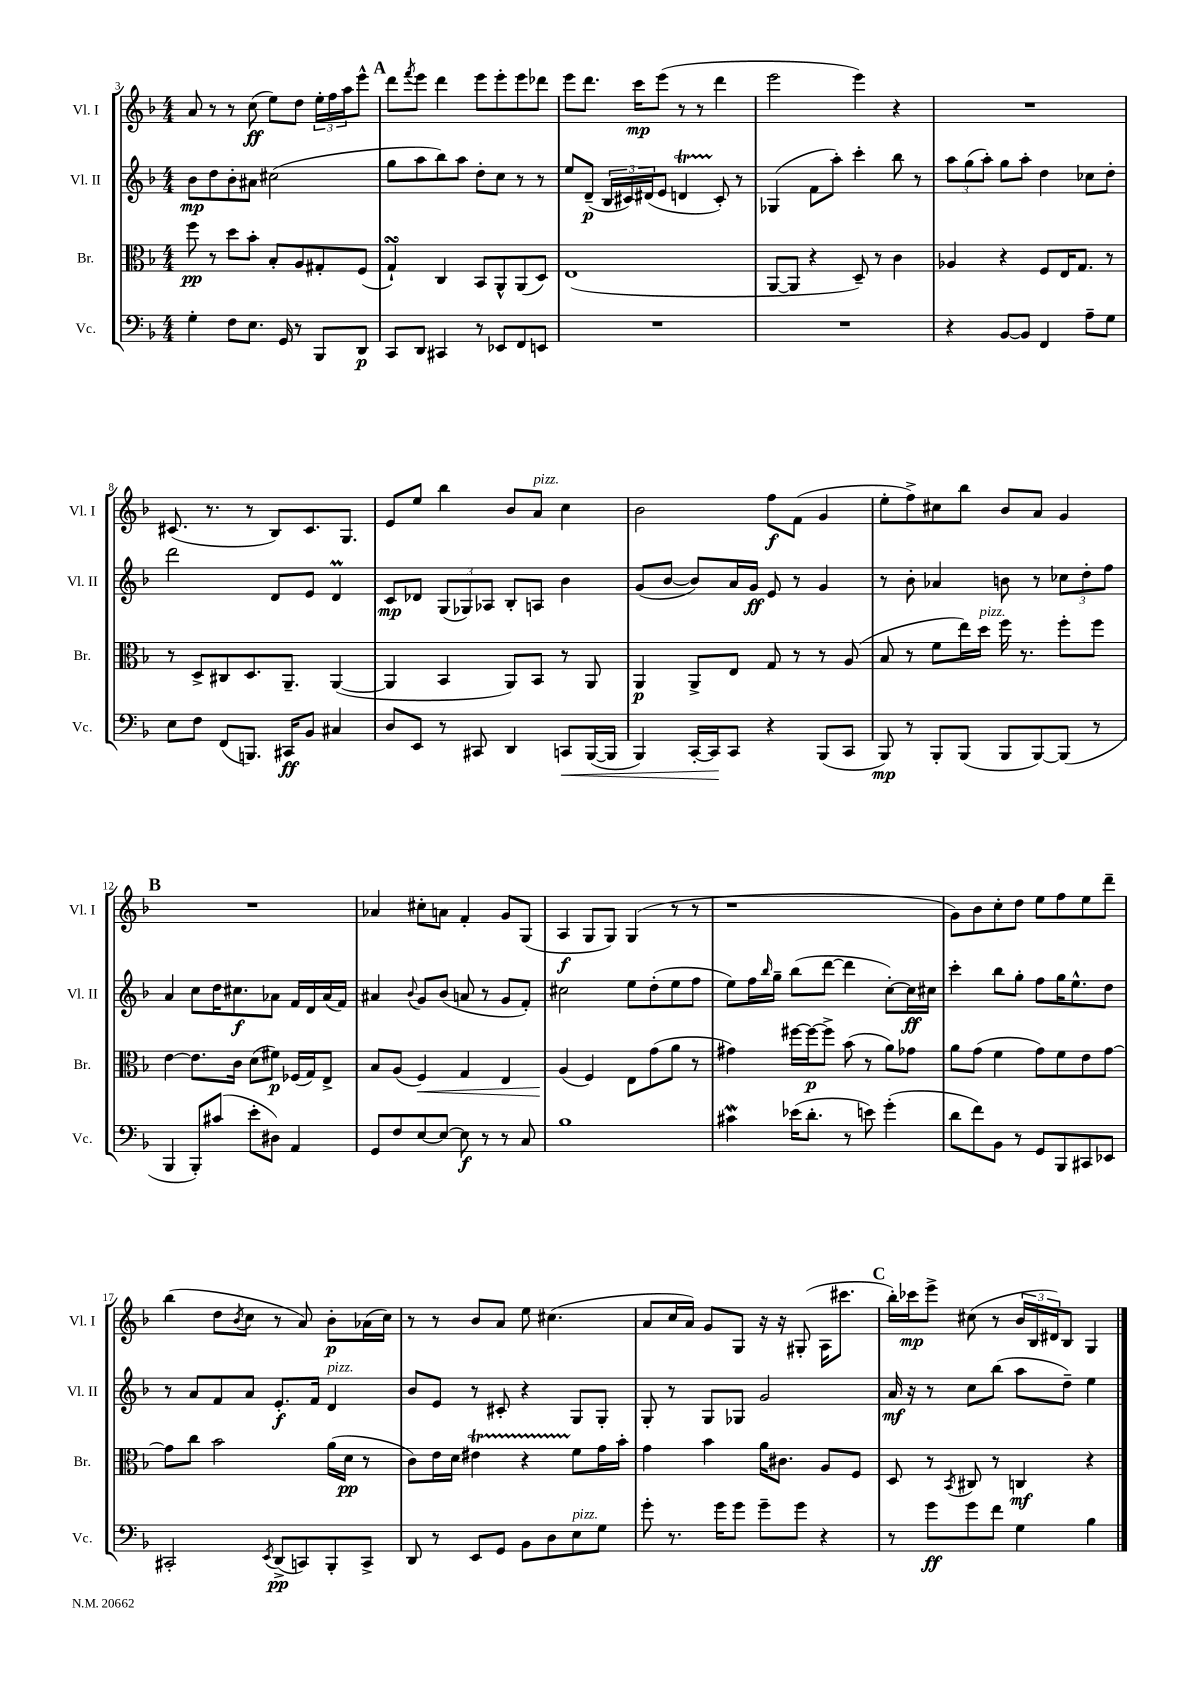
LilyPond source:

<<
\new StaffGroup <<
\new Staff = "s0" \with { instrumentName = "Vl. I" shortInstrumentName = "Vl. I" } {
    \clef treble \key f \major \numericTimeSignature \time 4/4
    a'8 r8 r8 c''8\ff( e''8) d''8 \tuplet 3/2 { e''16-. f''16 a''16 } e'''8-^ |
    \mark \markup { \bold "A" } d'''8 \acciaccatura { f'''8 } e'''8 d'''4 e'''8 e'''8-. e'''8 des'''8 |
    e'''8 d'''8. c'''16\mp e'''8( r8 r8 d'''4 |
    e'''2 e'''4) r4 |
    R1 |
    cis'8.( r8. r8 bes8) cis'8. g8. |
    e'8 e''8 bes''4 bes'8 a'8^\markup { \italic "pizz." } c''4 |
    bes'2 f''8\f f'8( g'4 |
    e''8-. f''8->) cis''8 bes''8 bes'8 a'8 g'4 |
    \mark \markup { \bold "B" } R1 |
    aes'4 cis''8-. a'8 f'4-. g'8 g8( |
    a4\f g8 g8) g4( r8 r8 |
    r1 |
    g'8) bes'8 c''8-. d''8 e''8 f''8 e''8 d'''8-- |
    bes''4( d''8 \acciaccatura { bes'8 } c''8 r8 a'8) bes'8-.\p aes'16( c''16) |
    r8 r8 bes'8 a'8 e''8 cis''4.( |
    a'8 c''16 a'16) g'8 g8 r16 r16 gis8-.( a16 cis'''8. |
    \mark \markup { \bold "C" } bes''16-.) ces'''16\mp e'''8-> cis''8( r8 \tuplet 3/2 { bes'16 bes16 dis'16) } bes8 g4 \bar "|." |
}
\new Staff = "s1" \with { instrumentName = "Vl. II" shortInstrumentName = "Vl. II" } {
    \clef treble \key f \major \numericTimeSignature \time 4/4
    bes'8\mp d''8 bes'8-. ais'8 cis''2( |
    \mark \markup { \bold "A" } g''8 a''8 bes''8) a''8 d''8-. c''8 r8 r8 |
    e''8 d'8--\p( \tuplet 3/2 { bes16 cis'16) dis'16( } e'8 d'4\startTrillSpan cis'8-.\stopTrillSpan) r8 |
    ges4( f'8 a''8-.) c'''4-. bes''8 r8 |
    \tuplet 3/2 { a''8 g''8( a''8-.) } g''8 a''8-. d''4 ces''8 d''8-. |
    d'''2 d'8 e'8 d'4\prall |
    c'8\mp des'8 \tuplet 3/2 { g8( ges8) aes8 } bes8-. a8 bes'4 |
    g'8( bes'8~ bes'8) a'16 g'16\ff e'8 r8 g'4 |
    r8 bes'8-. aes'4 b'8 r8 \tuplet 3/2 { ces''8 d''8-. f''8 } |
    \mark \markup { \bold "B" } a'4 c''8 d''16 cis''8.\f aes'8 f'16 d'16 aes'16( f'16) |
    ais'4 \appoggiatura { bes'8 } g'8 bes'8( a'8 r8 g'8 f'8-.) |
    cis''2 e''8 d''8-.( e''8 f''8 |
    e''8) f''16 \grace { bes''16 } g''16-- bes''8( d'''8~ d'''4 c''8~-.) c''16\ff cis''16 |
    c'''4-. bes''8 g''8-. f''8 g''16 e''8.-^ d''8 |
    r8 a'8 f'8 a'8 e'8.-.\f f'16 d'4^\markup { \italic "pizz." } |
    bes'8 e'8 r8 cis'8-. r4 g8 g8-. |
    g8-. r8 g8 ges8 g'2 |
    \mark \markup { \bold "C" } a'16\mf r16 r8 c''8 bes''8( a''8 d''8--) e''4 \bar "|." |
}
\new Staff = "s2" \with { instrumentName = "Br." shortInstrumentName = "Br." } {
    \clef alto \key f \major \numericTimeSignature \time 4/4
    f''8\pp r8 d''8 bes'8-. bes8-. a8 gis8-. f8( |
    \mark \markup { \bold "A" } g4-!\turn) c4 bes,8 a,8-^ a,8( d8) |
    e1( |
    a,8~ a,8 r4 d8--) r8 c'4 |
    aes4 r4 f8 e16 g8. r8 |
    r8 d8-> cis8 d8. a,8.-- a,4~( |
    a,4 bes,4 a,8) bes,8 r8 a,8 |
    a,4\p a,8-> e8 g8 r8 r8 a8( |
    bes8 r8 f'8 e''16) d''16^\markup { \italic "pizz." } f''16 r8. f''8-. f''8 |
    \mark \markup { \bold "B" } e'4~ e'8. c'16 d'8( fis'8\p) fes16( g16) e8-> |
    bes8 a8( f4\<) g4 e4 |
    a4\!( f4) e8 g'8( a'8 r8 |
    gis'4) fis''16~ fis''16~\p fis''8-> bes'8( r8 a'8) ges'8 |
    a'8 g'8( f'4 g'8) f'8 e'8 g'8~ |
    g'8 c''8 bes'2 a'16( d'16\pp r8 |
    c'8) e'16 d'16 eis'4\startTrillSpan r4 f'8\stopTrillSpan g'16 bes'16-. |
    g'4 bes'4 a'16 cis'8. a8 f8 |
    \mark \markup { \bold "C" } d8 r8 \acciaccatura { bes,8 } cis8 r8 c4\mf r4 \bar "|." |
}
\new Staff = "s3" \with { instrumentName = "Vc." shortInstrumentName = "Vc." } {
    \clef bass \key f \major \numericTimeSignature \time 4/4
    g4-. f8 e8. g,16 r8 bes,,8 d,8\p |
    \mark \markup { \bold "A" } c,8 d,8 cis,4 r8 ees,8 f,8 e,8 |
    R1 |
    R1 |
    r4 bes,8~ bes,8 f,4 a8-- g8 |
    e8 f8 f,8( b,,8.) cis,16\ff bes,8 cis4 |
    d8 e,8 r8 cis,8 d,4 c,8\< bes,,16~( bes,,16 |
    bes,,4) c,16~-. c,16\! c,8 r4 bes,,8( c,8 |
    bes,,8\mp) r8 bes,,8-. bes,,8( bes,,8 bes,,8~) bes,,8( r8 |
    \mark \markup { \bold "B" } bes,,4 bes,,8-.) cis'8( e'8-. dis8) a,4 |
    g,8 f8 e8~ e8~ e8\f r8 r8 c8 |
    bes1 |
    cis'4\mordent ees'16( d'8.-. r8 e'8) g'4-.( |
    d'8 f'8) bes,8 r8 g,8 bes,,8 cis,8 ees,8 |
    cis,2-. \acciaccatura { e,8 } d,8->\pp( c,8) bes,,8-. c,8-> |
    d,8 r8 e,8 g,8 bes,8 d8 e8^\markup { \italic "pizz." } g8 |
    g'8-. r8. g'16 g'8 g'8-- g'8 r4 |
    \mark \markup { \bold "C" } r8 g'8\ff g'8 f'8 g4 bes4 \bar "|." |
}
>>
>>
\layout { \context { \Score currentBarNumber = #3 } }
